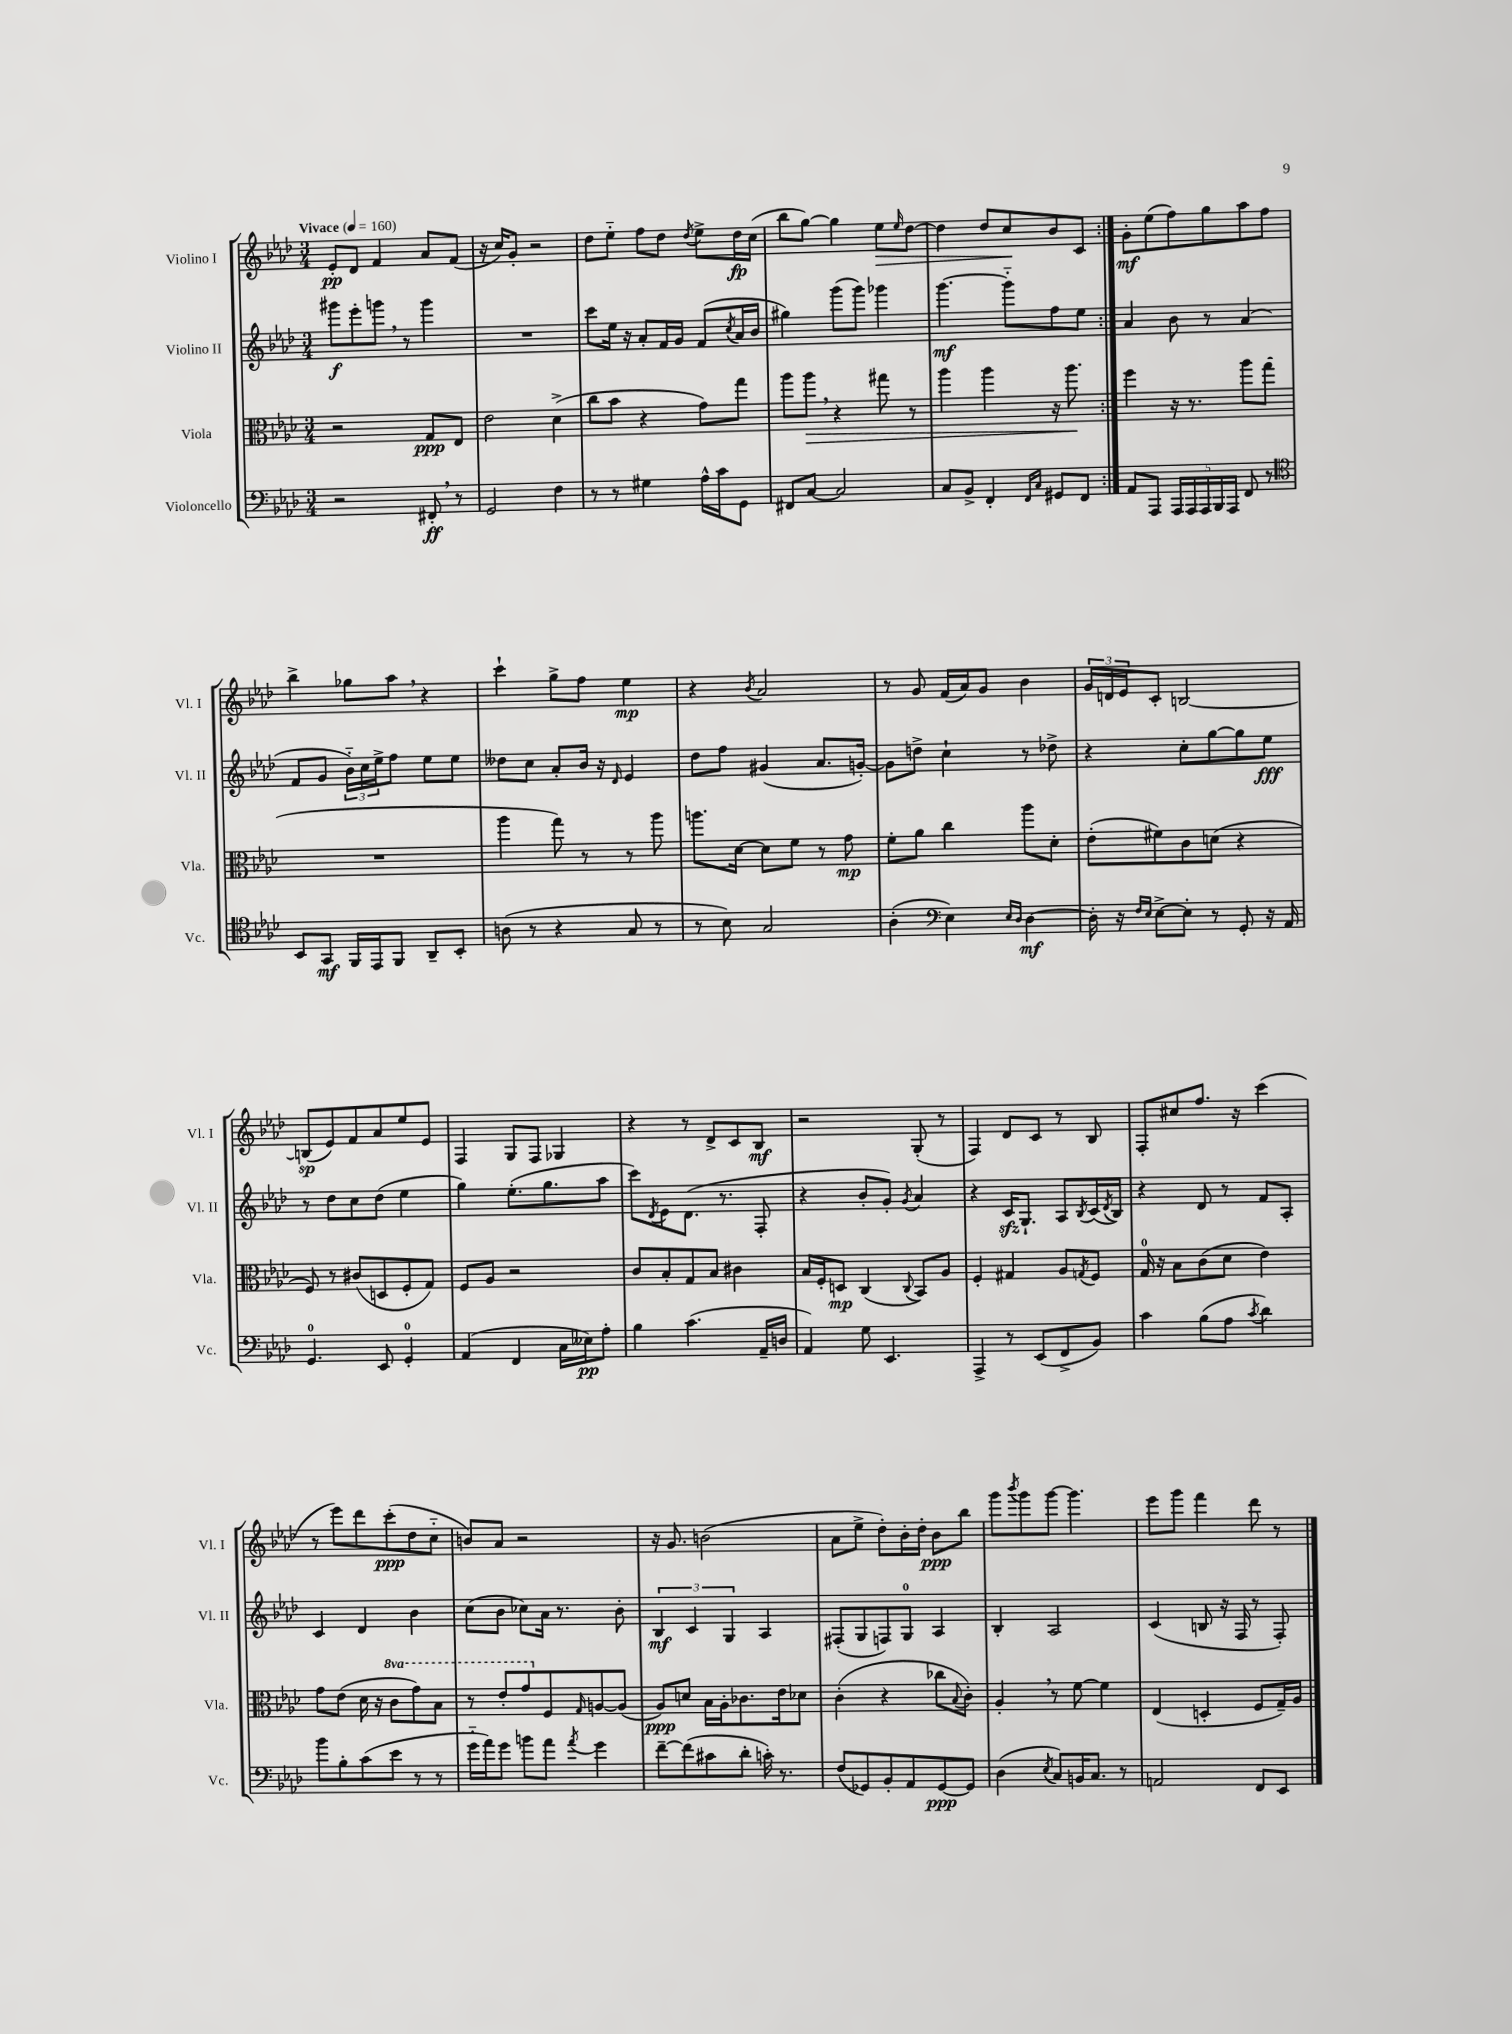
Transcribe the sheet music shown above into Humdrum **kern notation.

**kern	**kern	**kern	**kern
*staff4	*staff3	*staff2	*staff1
*clefF4	*clefC3	*clefG2	*clefG2
*k[b-e-a-d-]	*k[b-e-a-d-]	*k[b-e-a-d-]	*k[b-e-a-d-]
*M3/4	*M3/4	*M3/4	*M3/4
*MM160	*MM160	*MM160	*MM160
2r	2r	8ggg#	8e-'
.	.	8eee-'	8d-
.	.	8ggg	4f
.	.	8r	.
8FF#'	8G	4ggg	8a-
8r	8E-	.	(8f
=	=	=	=
2GG	2e-	2.r	16r
.	.	.	16cc)
.	.	.	8g'
.	.	.	2r
4F	(4d-^	.	.
=	=	=	=
8r	8cc	8ccc	8dd-
8r	8b-	16ee-	8ee-'~
.	.	16r	.
4G#	4r	8a-'	8ff
.	.	16f	8dd-
.	.	16g	.
.	.	.	8qdd-
16A-^^	8g)	(8f	8ee-^
16c	.	.	.
.	.	8qcc	.
8GG	8gg	16a-	16dd-
.	.	16b-	(16cc
=	=	=	=
8FF#	8aa-	4gg#)	8bb-
[8C	8aa-	.	[8gg)
2C]	4r	(8ggg	4gg]
.	.	8ggg)	.
.	8gg#	4ggg-	8ee-
.	.	.	16qqee-
.	8r	.	[8dd-
=	=	=	=
8C	4aa-	[4.ggg	4dd-]
8BB-^	.	.	.
4FF'	4aa-	.	8dd-
.	.	8ggg'~]	8cc
16qqFF	.	.	.
16qqC	.	.	.
8GG#	16r	8ff	8b-
.	8.aa-	.	.
8FF	.	8ee-	8c
=:|!	=:|!	=:|!	=:|!
8AA-	4ff	4a-	8g'
8AAA-	.	.	(8ee-
20AAA-	16r	8b-	8ff)
20AAA-	.	.	.
.	8.r	.	.
20AAA-	.	.	.
.	.	8r	8gg
20BBB-	.	.	.
20AAA-	.	.	.
8FF	8aa-	(4a-	8aa-
8r	(8gg	.	8ff
=	=	=	=
*clefC4	*	*	*
8BB-	2.r	8f	4bb-^
8GG	.	8g	.
16FF	.	24b-'~)	8gg-
.	.	24cc	.
16EE-	.	.	.
.	.	24ee-^	.
8FF	.	8ff	8aa-
8AA-~	.	8ee-	4r
8BB-'	.	8ee-	.
=	=	=	=
(8A	4aa-	8dd--	4ccc`
8r	.	8cc	.
4r	8gg)	8a-'	8gg^
.	8r	16b-	8ff
.	.	16r	.
.	.	16qqd-	.
8G	8r	4e-	4ee-
8r	8aa-	.	.
=	=	=	=
8r	8.aa	8dd-	4r
8B-)	.	8ff	.
.	[16d-	.	.
.	.	.	8qb-
2G	8d-]	(4g#	2a-
.	8f	.	.
.	8r	8.a-	.
.	8g	.	.
.	.	[16g')	.
=	=	=	=
(4A-'	8f'	8g]	8r
.	8a-	8dd^	8g
*clefF4	*	*	*
4E-)	4cc	4cc`	(16f
.	.	.	16a-)
.	.	.	8g
16qqE-	.	.	.
16qqD-	.	.	.
[4D-	8aa-	8r	4b-
.	8d-'	8dd-^	.
=	=	=	=
16D-']	(8e-'	4r	24g
.	.	.	24d
16r	.	.	.
.	.	.	24e-
16qqF	.	.	.
16qqE-	.	.	.
[8E-^	8f#)	.	8c'
8E-']	8c	8cc'	[2B
8r	(8d	[8gg	.
8GG'	4r	8gg]	.
16r	.	8ee-	.
16AA-	.	.	.
=	=	=	=
4.GG	8F)	8r	(8B]
.	8r	8dd-	8e-)
.	(8c#	8cc	8f
8EE-	8D	(8dd-	8a-
4GG'	8F'	4ee-	8ee-
.	8G)	.	8e-
=	=	=	=
(4AA-	8F	4gg)	4F
.	8A-	.	.
4FF	2r	(8.ee-'	8G
.	.	.	8F
.	.	8.gg	.
16C	.	.	4G-
16E--)	.	.	.
8A-'	.	8aa-	.
=	=	=	=
4B-	8c	8ccc)	4r
.	.	8qd-	.
.	8B-'	8e-	.
(4.c	8G	(8.d-	8r
.	8B-	.	8d-^
.	.	8.r	.
.	4c#	.	8c
16AA-~	.	8F'	8B-
16D	.	.	.
=	=	=	=
4AA-)	16B-	4r	2r
.	16F'	.	.
.	8D	.	.
8G	(4C	8b-'	.
4.EE-	.	8g')	.
.	8qqC	8qg	.
.	8BB-)	4a-	(8G'
.	8A-	.	8r
=	=	=	=
4AAA-^	4F'	4r	4F)
8r	4G#	16c	8d-
.	.	8.G`	.
(8EE-	.	.	8c
8FF^	8A-	8A-	8r
.	8qG	8qB-	.
8BB-)	8F	(16c	8B-
.	.	8qd-	.
.	.	16B-)	.
=	=	=	=
4c	16G	4r	8F'
.	16r	.	.
.	8B-	.	8cc#
(8B-	(8c	8d-	8.ff
8A-	8d-	8r	.
.	.	.	16r
8qc	.	.	.
4d-)	4e-)	8f	(4ccc
.	.	8A-'	.
=	=	=	=
8b-	8g	4c	8r
8B-'	(8e-	.	8eee-)
(8c	16d-	4d-	8ddd-
.	16r	.	.
8e-	8cc	.	(8ccc'
8r	8gg)	4b-	8dd-
8r	8b-	.	8cc'~
=	=	=	=
16g'~	8r	(8cc	8b)
16a-)	.	.	.
8g	8ee-'	8b-	8a-
8b	8gg	8cc-)	2r
8a-	8F	16a-	.
.	.	8.r	.
8qa-	16qqG	.	.
4g	[8A	.	.
.	(8A]	8b-'	.
=	=	=	=
[8f~	8A-)	6B-	16r
.	.	.	8.g
(8f]	8d	.	.
.	.	6c	.
8c#	16B-	.	(2b
.	16A-'	.	.
.	.	6G	.
8d-'	8.c-	.	.
16c')	.	4A-	.
8.r	16e-	.	.
.	8d-	.	.
=	=	=	=
(8F	(4c'	(8F#'	8a-
8GG-)	.	8G	8ee-^
8BB-'	4r	8F)	8dd-')
8AA-	.	8G	16b-'
.	.	.	16dd-'
[8GG-	8cc-	4A-	8b-
.	8qqB-	.	.
8GG-]	8c')	.	8bb-
=	=	=	=
(4D-	4A-'	4B-'	8ggg
.	.	.	8qbbb-
.	.	.	8ggg
8qE-	.	.	.
8C)	8r	2A-	[8ggg
16BB	[8f	.	4.ggg]
8.C	.	.	.
.	4f]	.	.
8r	.	.	.
=	=	=	=
2AA	(4E-	(4c	8eee-
.	.	.	8ggg
.	4D'	8B	4fff
.	.	16r	.
.	.	16F	.
8FF	8F	8r	8ddd-
8EE-	16G~)	8F')	8r
.	16A-	.	.
==	==	==	==
*-	*-	*-	*-
